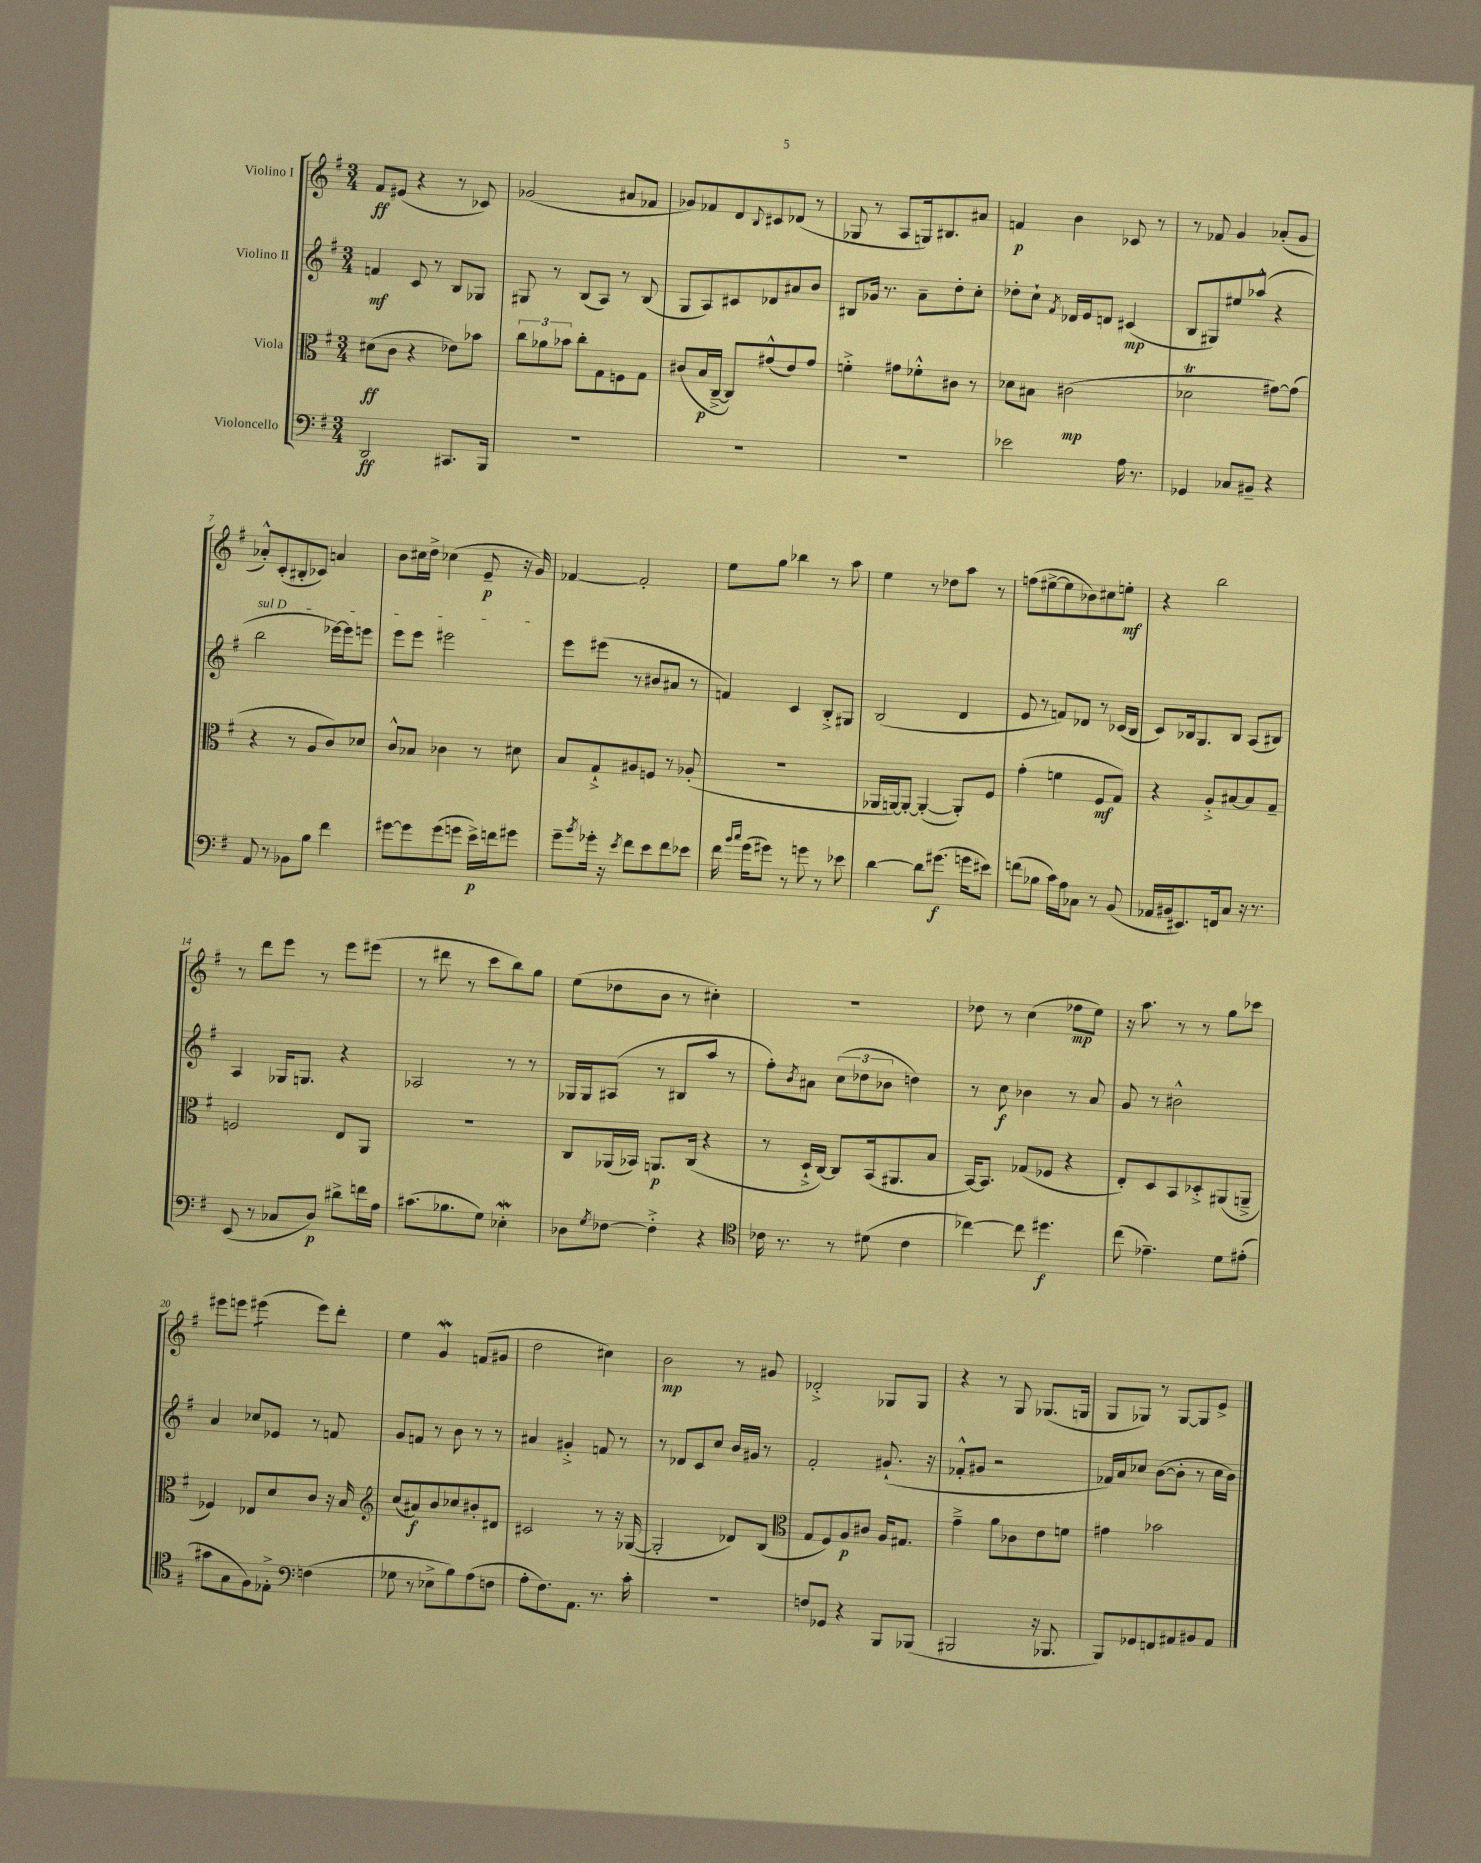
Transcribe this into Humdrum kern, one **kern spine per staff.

**kern	**kern	**kern	**kern
*staff4	*staff3	*staff2	*staff1
*clefF4	*clefC3	*clefG2	*clefG2
*k[f#]	*k[f#]	*k[f#]	*k[f#]
*M3/4	*M3/4	*M3/4	*M3/4
2DD	(8d#	4f	8f#
.	8c	.	(8e#
.	4r	8c	4r
.	.	8r	.
8.CC#	8e-)	8B	8r
.	8b-	8G-	8c-)
16BBB	.	.	.
=	=	=	=
2.r	12cc	8G#	(2g-
.	12a-	.	.
.	.	8r	.
.	12b-	.	.
.	8cc'	(8B	.
.	8G	8A)	.
.	8F	8r	8a#
.	8G	(8B	8f-
=	=	=	=
2.r	(8c#	8G	8g-)
.	16B	8A)	8f-
.	[16C~^	.	.
.	8C])	8c#	8d
.	.	.	8qqB
.	(8g#^^	8d-	8c#
.	8e)	8a#	(8d-
.	8g#	8b	8r
=	=	=	=
2.r	4f'^	8B#	8G-
.	.	16g-	8r
.	.	8.r	.
.	8g#	.	8A
.	8f-'^^	8a~	16G)
.	.	.	8.B#
.	8c#	8dd'	.
.	8r	8cc'	8a#
=	=	=	=
2e-	8d-	8dd-'	4f
.	8B#	8cc`	.
.	.	8qf#	.
.	(2c#	16d-	4b
.	.	16e	.
.	.	8d	.
16A	.	(4c#	8c-
8.r	.	.	.
.	.	.	8r
=	=	=	=
4GG-	2d-	8B	8r
.	.	8G#)	8f-
8C-	.	8ee#	4g
8BB#~	.	(8aa-^^	.
4r	[8g#)	4r	(8a-'
.	(8g#]	.	8g
=	=	=	=
8AA	4r	2bb	8a-'^^)
8r	.	.	(8c'
8BB-	8r	.	8B#'
8B	8A	.	8c-)
4f#	8c)	[16eee-)	4a
.	.	16eee-]	.
.	8d-	8eee	.
=	=	=	=
[8g#	8c^^	8eee	8b
8g#]	8B-	8eee	16cc#
.	.	.	16dd^
(8g#	4c-	2eee#	(4cc-
8g	.	.	.
16e^)	8r	.	8e~
16f	.	.	.
8g#	8d#	.	16r
.	.	.	16g)
=	=	=	=
8g~	8B	8eee	[4f-
8qb	.	.	.
16g-'	8G`^	(8eee#	.
16r	.	.	.
8qe	.	.	.
8f#	8A#	8r	2f-']
8e	8F	8b#	.
8f#	8r	8a#	.
8e-	(8A-'	8r	.
=	=	=	=
16f#	2.r	4f)	8ee
16qqb	.	.	.
16qqcc	.	.	.
(16g	.	.	.
8g#)	.	.	8gg
8r	.	4c	4bb-
8g	.	.	.
8r	.	8B'^	8r
8e-	.	8G#	8aa
=	=	=	=
[4d	16AA-	(2B	4ee
.	[16AA)	.	.
.	8AA'_	.	.
8d]	(4AA'_	.	8r
(8.g#	.	.	8dd-
.	8AA'])	4d	8aa
16g	.	.	.
8e#)	8F#	.	8r
=	=	=	=
(8f	(4g'	8e	(8ff
8B-	.	8r	[8ee#^
16c)	4f	8f)	8ee#]
16A	.	.	.
8C-	.	8d-	8b-)
8r	8F#	8r	8cc#
(8BB	8G)	(16c-	8ee'
.	.	16B	.
=	=	=	=
16AA-	4r	8c)	4r
16BB#	.	.	.
8.EE#)	.	16B-	.
.	.	8.G	.
.	8A'^	.	2bb
16FF	.	.	.
8C	[8B#	8B-	.
16r	8B#]	(8A	.
8.r	.	.	.
.	8G~	8B#)	.
=	=	=	=
(8EE	2F	4A	8r
8r	.	.	8ddd
8C-	.	16G-	8eee
.	.	8.G	.
8D)	.	.	8r
8d#^	8E	4r	8eee
16f	8AA	.	(8eee#
16A	.	.	.
=	=	=	=
(8.c#	2.r	2A-	8r
.	.	.	8ddd#
8.B-	.	.	.
.	.	.	8r
8G)	.	.	8ccc
4E-'	.	8r	8bb)
.	.	8r	8gg
=	=	=	=
8D-	8C	16G-	(8ee
.	.	16G-	.
8qG	.	.	.
[8F-	(16AA-	(8A#	8dd-
.	16BB-)	.	.
4F-'^]	8.AA	8r	8b
.	.	8B#	8r
.	(16C	.	.
4r	4r	8aa	4cc#')
.	.	8r	.
=	=	=	=
*clefC4	*	*	*
16c-	8r	8ff#')	2.r
8.r	.	.	.
.	.	8qb	.
.	16D`^	8a#	.
.	[16C)	.	.
8r	8C]	(12cc	.
.	.	12dd-	.
(8d#	(16BB	.	.
.	.	12b-	.
.	8.AA#	.	.
4c-	.	4dd)	.
.	8B	.	.
=	=	=	=
[4cc-)	[16BB)	8r	8dd-
.	8.BB]	.	.
.	.	8cc	8r
8cc-]	(8G-	4b-	(4cc
4.dd#	8F-	.	.
.	4r	8r	8ff-
.	.	8a	8ee)
=	=	=	=
(8cc	8E')	8g	16r
.	.	.	8.aa
4.e-~)	8D	8r	.
.	8BB	2b#^^	8r
.	8D-'^	.	8r
8d	(8AA#	.	8gg
(8e#'	8AA~^	.	8ccc-
=	=	=	=
8g#	4F-)	4a	8eee#
8G	.	.	8eee
8F#)	8E-	8cc-	(4eee#
8E-'^	8d	8e-	.
*clefF4	*	*	*
(4F	8c	8r	8eee#)
.	16r	8f	8ddd'
.	16B	.	.
=	=	=	=
*	*clefG2	*	*
8G-	(8cc	8g	4ee
8r	8a#)	8f	.
8E-^	8b	8r	4g
8B)	8cc-	8b	.
(8A	8b#'	8r	(8f
8F	8d#	8r	8g#
=	=	=	=
8A'	2c#	4a#	2dd
8.F#)	.	.	.
.	.	4g#'^	.
8.AA	.	.	.
8.r	8r	8f	4cc#)
.	16r	8r	.
16c'	([16G-	.	.
=	=	=	=
2.r	2G-']	8r	2b
.	.	8d-	.
.	.	8c	.
.	.	8cc	.
.	8d-)	16b	8r
.	.	16g#	.
.	(8B	8r	8g#
=	=	=	=
*	*clefC3	*	*
8F	8G	2f#'	2d-'^
8GG-	8F#)	.	.
4r	8A	.	.
.	8c#	.	.
8BBB	16A	(8.g#`	8G-
.	8.G#	.	.
(8BBB-	.	.	8G-
.	.	16r	.
=	=	=	=
2BBB#	4g~^	8f-'^^	4r
.	.	8g#	.
.	8a	2r	8r
.	8c-	.	8G
16r	8e	.	(8.G-
8.BBB-	.	.	.
.	8f	.	.
.	.	.	16G
=	=	=	=
8BBB)	4g#	16f-)	8G
.	.	16a	.
8GG-	.	8cc-	8G-)
8FF	2b-	([8b	8r
8AA#	.	8b']	[8G-
8BB#	.	8r	8G-]
8AA#	.	16cc-	8e^
.	.	16b)	.
==	==	==	==
*-	*-	*-	*-
